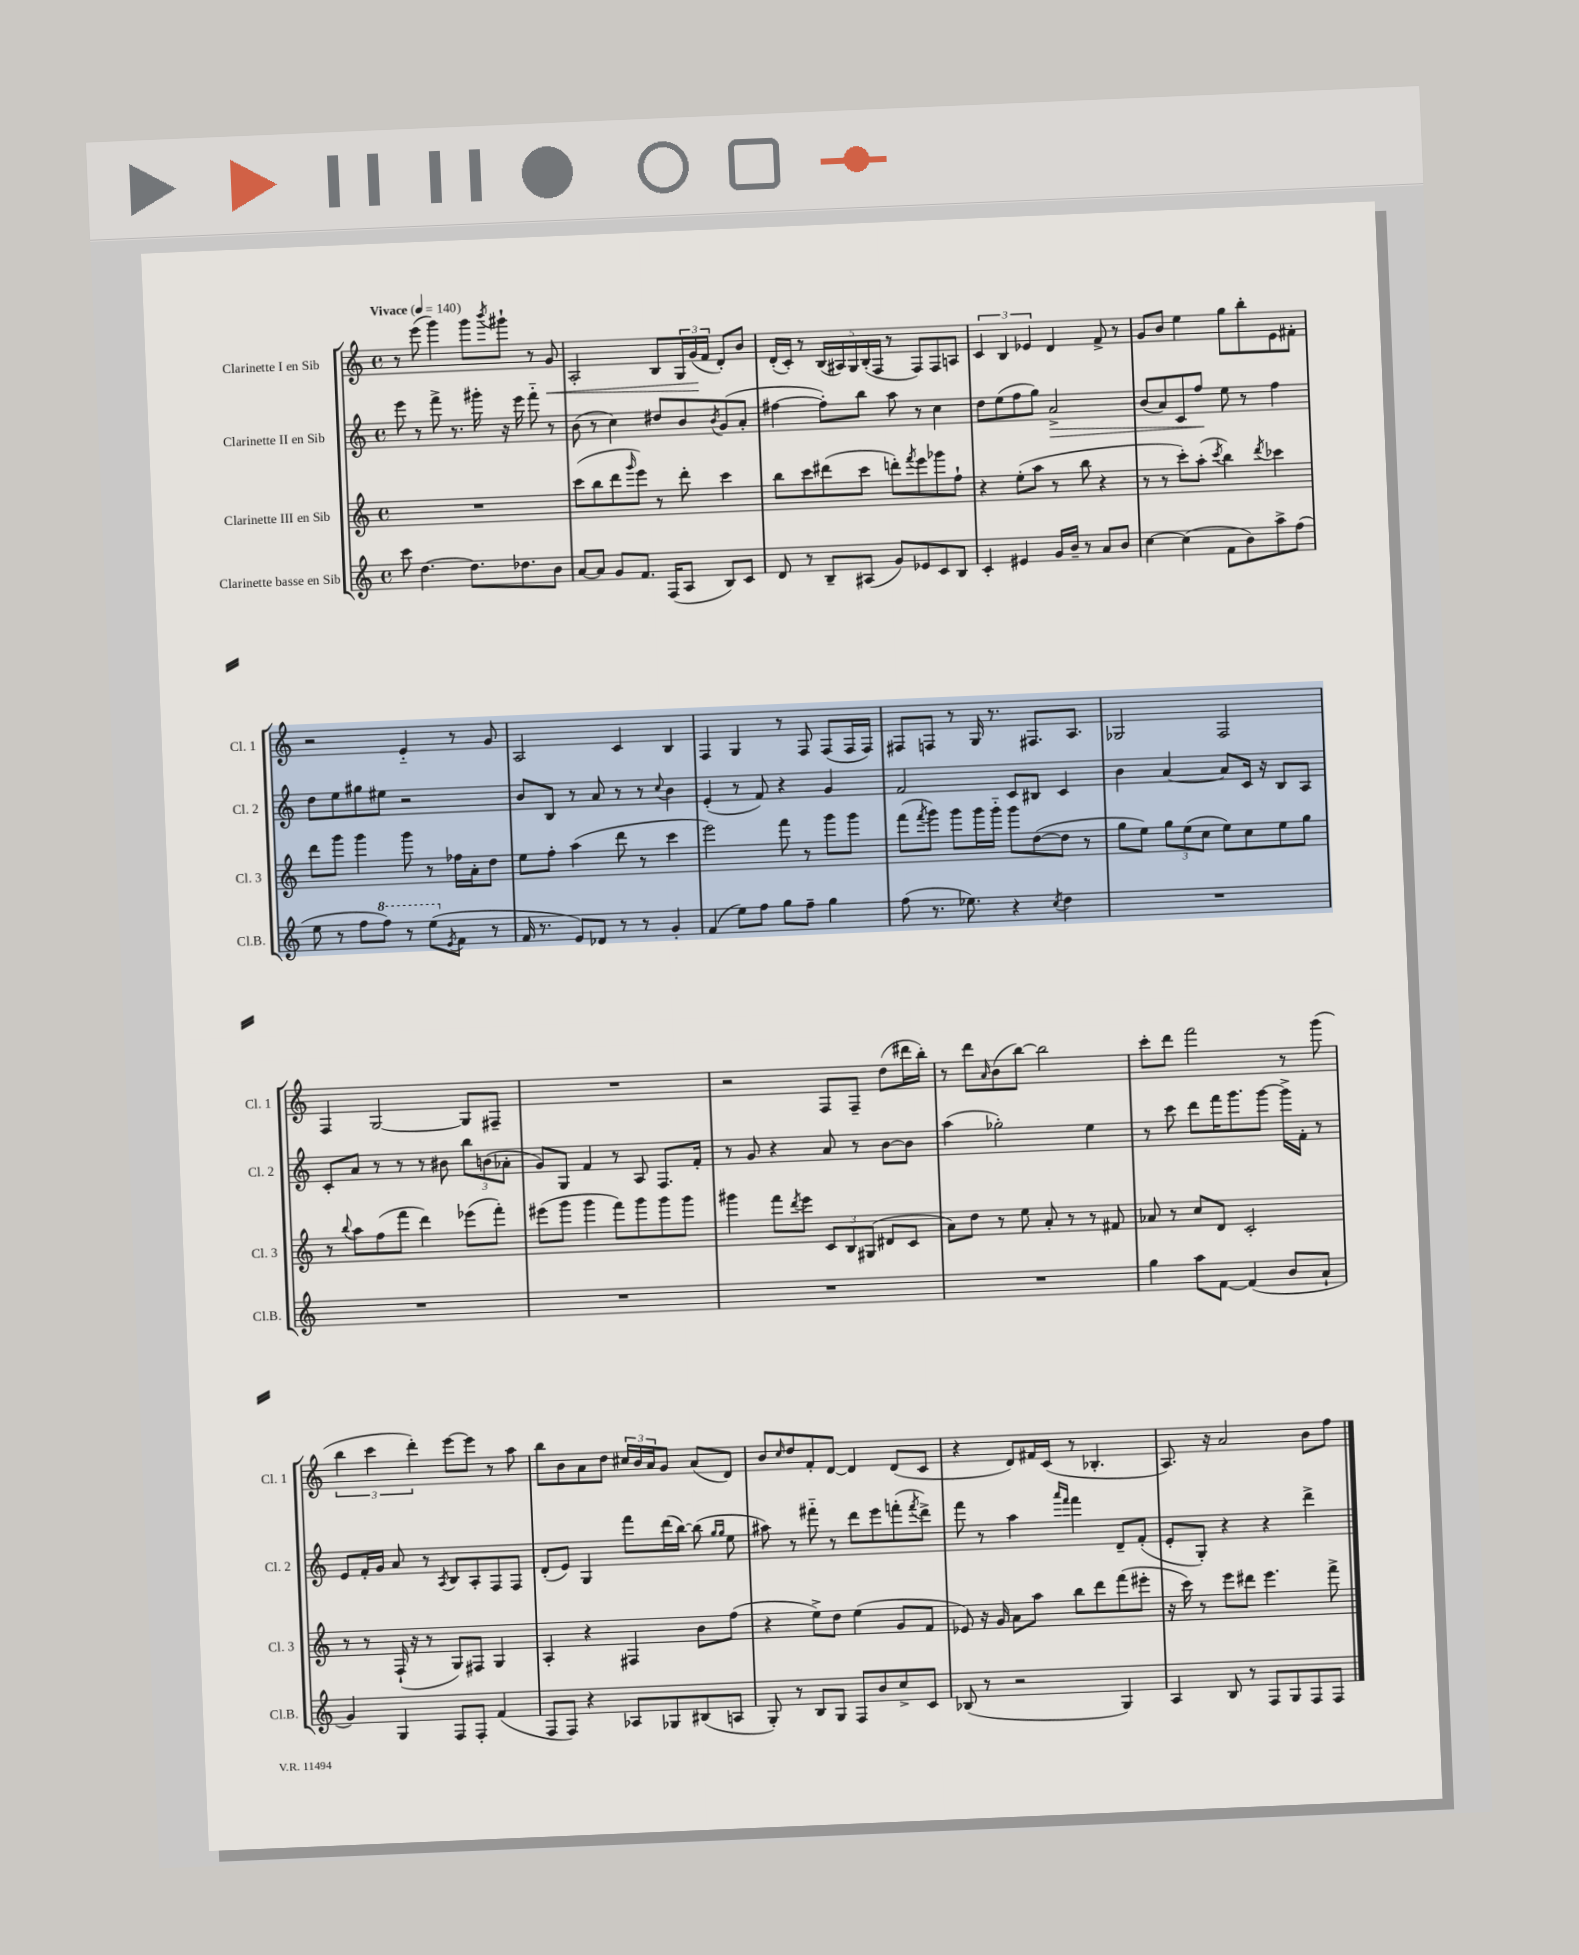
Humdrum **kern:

**kern	**kern	**kern	**dynam	**kern	**dynam
*part4	*part3	*part2	*part2	*part1	*part1
*staff4	*staff3	*staff2	*staff2	*staff1	*staff1
*I"Clarinette basse en Sib	*I"Clarinette III en Sib	*I"Clarinette II en Sib	*	*I"Clarinette I en Sib	*
*I'Cl.B.	*I'Cl. 3	*I'Cl. 2	*	*I'Cl. 1	*
*clefG2	*clefG2	*clefG2	*	*clefG2	*
*k[]	*k[]	*k[]	*	*k[]	*
*M4/4	*M4/4	*M4/4	*	*M4/4	*
*met(c)	*met(c)	*met(c)	*	*met(c)	*
*MM140	*MM140	*MM140	*	*MM140	*
=1	=1	=1	=1	=1	=1
!	!	!	!	!LO:TX:a:B:t=Vivace	!
8ccc\	1r	8eee\	.	8r	.
[4.dd\	.	8r	.	(8eee\	.
.	.	8fff^\	.	4ggg\)	.
.	.	8.r	.	.	.
8.dd\L]	.	.	.	8ggg\L	.
.	.	16ggg#X'\	.	.	.
.	.	.	.	8qbbb/	.
.	.	16r	.	8ggg#X`\J	.
8.dd-X\	.	16eee\	.	.	.
.	.	8fff\	.	8r	.
!	!	!	!	!	!LO:HP:b
8b\J	.	8r	.	8g/	<
=2	=2	=2	=2	=2	=2
[8a/L	(8ccc\L	(8b\	.	2A'/	.
8a/J]	8bb\	8r	.	.	.
8g/L	8ddd\	4cc\)	.	.	.
.	16qqggg/	.	.	.	.
8.f/J	8eee\J)	.	.	.	.
.	8r	8dd#X/L	.	8B/L	.
(16F/KL	.	.	.	.	.
8A/J	8ddd'\	8b/	.	24G/L	.
.	.	.	.	(24g/	.
.	.	.	.	24f/JJ	[
.	.	8qb/	.	.	.
8B/L)	4ccc\	(8g/	.	8d'/L)	.
8c/J	.	8a'/J	.	8b/J	.
=3	=3	=3	=3	=3	=3
8d/	8bb\L	[4ff#X\	.	(16d'/LL	.
.	.	.	.	16c'/JJ)	.
8r	8ccc\	.	.	8r	.
8B~/L	(8ddd#X\	8ff#'\L])	.	(20B/LL	.
.	.	.	.	20A#X/)	.
.	.	.	.	20G/	.
(8A#X/J	8ccc\J	8bb\J	.	.	.
.	.	.	.	(20B'/	.
.	.	.	.	20F/JJ	.
8g/L)	8dddn'\L)	8aa\	.	8r	.
.	8qfff/	.	.	.	.
8e-X/	8eee\	8r	.	8F/L)	.
8c/	8ggg-X\	4cc\	.	8F/	.
8B/J	8ff`\J	.	.	8An/J	.
=4	=4	=4	=4	=4	=4
4c'/	4r	8dd\L	.	6c/	.
.	.	(8ee\	.	.	.
.	.	.	.	6B/	.
4e#X/	(8ee'\L	8ff\	.	.	.
.	.	.	.	6e-X/	.
.	8aa\J	8gg\J)	.	.	.
!	!	!	!LO:HP:b	!	!
16g/LL	8r	2a^/	>	4d/	.
16b~/JJ	.	.	.	.	.
8r	8bb\	.	.	.	.
8a/L	4r	.	.	8f^/	.
8b/J	.	.	.	8r	.
=5	=5	=5	=5	=5	=5
[4cc\	8r	(8b/L	.	8g/L	.
.	8r	8a/)	.	8b/J	.
(4cc\]	8ccc'\L)	8c/	.	4ee\	.
.	(8aa'\J	8ff/J	.	.	.
.	8qccc/	.	.	.	.
8f\L	4bb\)	8ee\	]	8gg\L	.
8b\)	.	8r	.	8bb'\	.
.	8qddd/	.	.	.	.
8aa^\	4ccc-X\	4ff\	.	8e\	.
(8ff\J	.	.	.	8f#X'\J	.
!!LO:LB:g=z
=6	=6	=6	=6	=6	=6
8ee\	8ddd\L	8dd\L	.	2r	.
8r	8ggg\J	8ee\	.	.	.
8ff\L	4ggg\	8gg#X\	.	.	.
*8va	*	*	*	*	*
8fff\J)	.	8ee#X\J	.	.	.
8r	8ggg\	2r	.	4e/	.
(8eee\L	8r	.	.	.	.
*X8va	*	*	*	*	*
8qe/	.	.	.	.	.
8f\J	16ff-X\LL	.	.	8r	.
.	16a'\J	.	.	.	.
8r	8dd\J	.	.	8g/	.
=7	=7	=7	=7	=7	=7
16f/	8ee\L	8b/L	.	2A/	.
8.r	.	.	.	.	.
.	8ff'\J	8B/J	.	.	.
8e/L)	(4aa\	8r	.	.	.
8d-X/J	.	8a/	.	.	.
8r	8ddd\	8r	.	4c/	.
8r	8r	8r	.	.	.
.	.	8qqcc/	.	.	.
4g'/	4ccc\	4b\	.	4B/	.
=8	=8	=8	=8	=8	=8
(4f/	2eee\)	(4e'/	.	4F/	.
8ee\L)	.	8r	.	4G/	.
8ff\J	.	8f/)	.	.	.
8gg\L	8fff\	4r	.	8r	.
8ff~\J	8r	.	.	8F/	.
4gg\	8ggg\L	4g/	.	(8F/L	.
.	8ggg\J	.	.	16F/L	.
.	.	.	.	16F/JJ)	.
=9	=9	=9	=9	=9	=9
(8ff\	(8fff\L	2f/	.	8F#X/L	.
.	8qfff/	.	.	.	.
8.r	8ggg\J)	.	.	8Fn/J	.
.	8ggg\L	.	.	8r	.
8.ee-X\)	.	.	.	.	.
.	16ggg\L	.	.	16G/	.
.	16ggg\JJ	.	.	8.r	.
4r	8ggg\L	8c/L	.	.	.
.	([8dd\	8B#X/J	.	8.F#X/L	.
8qcc/	.	.	.	.	.
4dd\	8dd\J]	4c/	.	.	.
.	.	.	.	8.A/J	.
.	8r	.	.	.	.
=10	=10	=10	=10	=10	=10
1r	8gg\L	4b\	.	2G-X/	.
.	8ee\J)	.	.	.	.
.	12gg\L	[4a/	.	.	.
.	(12ee\	.	.	.	.
.	12cc\J	.	.	.	.
.	8ee\L)	8a/L]	.	2F/	.
.	8cc\	16c/Jk	.	.	.
.	.	16r	.	.	.
.	8ee\	8B/L	.	.	.
.	8gg\J	8A/J	.	.	.
!!LO:LB:g=z
=11	=11	=11	=11	=11	=11
1r	8r	8c'/L	.	4F/	.
.	8qqbb/	.	.	.	.
.	8aa\L	8a/J	.	.	.
.	(8ff\	8r	.	[2G/	.
.	8fff\J	8r	.	.	.
.	4ddd\)	8r	.	.	.
.	.	8b#X\	.	.	.
.	(8eee-X\L	12bb\L	.	8G/L]	.
.	.	(12bn\	.	.	.
.	8fff'\J)	.	.	8F#X~/J	.
.	.	12a-X'\J	.	.	.
=12	=12	=12	=12	=12	=12
1r	(8eee#X\L	8g/L)	.	1r	.
.	8ggg\J	8G/J	.	.	.
.	4ggg\	4f/	.	.	.
.	8fff\L)	8r	.	.	.
.	8ggg\	8A/	.	.	.
.	8ggg\	8.F/L	.	.	.
.	8ggg\J	.	.	.	.
.	.	16f'/Jk	.	.	.
=13	=13	=13	=13	=13	=13
1r	4ggg#X\	8r	.	2r	.
.	.	8g/	.	.	.
.	8fff\L	4r	.	.	.
.	8qddd/	.	.	.	.
.	8eee\J	.	.	.	.
.	12c/L	8a/	.	8F/L	.
.	12B/	.	.	.	.
.	.	8r	.	8F~/J	.
.	(12G#X/J	.	.	.	.
.	8d#X/L	[8b\L	.	(8dd\L	.
.	8c/J	8b\J]	.	16ddd#X\L	.
.	.	.	.	16bb'\JJ)	.
=14	=14	=14	=14	=14	=14
1r	8a\L)	(4aa\	.	8r	.
.	8dd\J	.	.	8ddd\L	.
.	.	.	.	16qqa/	.
.	8r	2gg-X'\)	.	(8b\	.
.	8ee\	.	.	[8bb\J)	.
.	8a'/	.	.	2bb\]	.
.	8r	.	.	.	.
.	8r	4ee\	.	.	.
.	8f#X/	.	.	.	.
=15	=15	=15	=15	=15	=15
4gg\	8a-X/	8r	.	8ccc'\L	.
.	8r	8ccc\	.	8ddd\J	.
8aa\L	8cc/L	8ddd\L	.	2fff\	.
[8f\J	8d/J	16fff\K	.	.	.
.	.	8.ggg\	.	.	.
(4f/]	2c'/	.	.	.	.
.	.	[8ggg\J	.	.	.
8b/L	.	16ggg^\LL]	.	8r	.
.	.	16f'\JJ	.	.	.
8a`/J	.	8r	.	(8ggg\	.
!!LO:LB:g=z
=16	=16	=16	=16	=16	=16
4g/)	8r	8e/L	.	6bb\	.
.	8r	16f'/L	.	.	.
.	.	.	.	6ccc\	.
.	.	16g/JJ	.	.	.
4G/	(16F`/	8a/	.	.	.
.	16r	.	.	.	.
.	.	.	.	6ddd'\)	.
.	8r	8r	.	.	.
.	.	8qA/	.	.	.
8F/L	8G/L)	8B/L	.	[8eee\L	.
8F'/J	8F#X/J	8A'/	.	8eee\J]	.
(4f/	4G/	8F/	.	8r	.
.	.	8F/J	.	8aa\	.
=17	=17	=17	=17	=17	=17
8F/L	4A'/	(8d'/L	.	8bb\L	.
8F/J)	.	8e/J)	.	8b\	.
4r	4r	4G/	.	8a\	.
.	.	.	.	8dd\J	.
8A-X/L	4F#X/	8fff\L	.	24cc#X/LL	.
.	.	.	.	24b/	.
.	.	.	.	24a/J	.
8G-X/	.	(16ddd\L	.	8g/J	.
.	.	[16bb\JJ)	.	.	.
(8B#X/	8b\L	(8bb\]	.	(8a/L	.
.	.	16qqgg/LL	.	.	.
.	.	16qqgg/JJ	.	.	.
8An/J	(8ff\J	8ee\	.	8d/J)	.
=18	=18	=18	=18	=18	=18
8G'/)	4r	8aa#X\)	.	8b/L	.
.	.	.	.	16qqcc/	.
8r	.	8r	.	8dd/	.
8B/L	8ee^\L)	8fff#X\	.	8f'/	.
8G/J	8dd\J	8r	.	[8d/J	.
8F/L	(4ee\	8ddd\L	.	4d/]	.
8b/	.	8eee\	.	.	.
8cc^/	8g/L	(8fffn'\	.	(8d/L	.
.	.	8qfff/	.	.	.
8c/J	8f/J	8ddd^\J)	.	8c/J	.
=19	=19	=19	=19	=19	=19
(8B-X/	8e-X/)	8fff\	.	4r	.
8r	16r	8r	.	.	.
.	16g/	.	.	.	.
2r	8a\L	4aa\	.	8d/L)	.
.	8aa\J	.	.	16f#X/L	.
.	.	.	.	(16c/JJ	.
.	.	16qqaaa/LL	.	.	.
.	.	16qqfff/JJ	.	.	.
.	8bb\L	4fff\	.	8r	.
.	8ddd\	.	.	4.B-X'/	.
4G/)	(8fff\	8d~/L	.	.	.
.	8eee#X'\J	(8f'/J	.	.	.
=20	=20	=20	=20	=20	=20
4A/	16r	8e'/L	.	8.A/)	.
.	16ccc\)	.	.	.	.
.	8r	8G'/J)	.	.	.
.	.	.	.	16r	.
8B/	8eee\L	4r	.	2a/	.
8r	8ddd#X\J	.	.	.	.
8F/L	4.eee\	4r	.	.	.
8G/	.	.	.	.	.
8F/	.	4ddd^\	.	8b\L	.
8F/J	8fff^\	.	.	8ff\J	.
==	==	==	==	==	==
*-	*-	*-	*-	*-	*-
